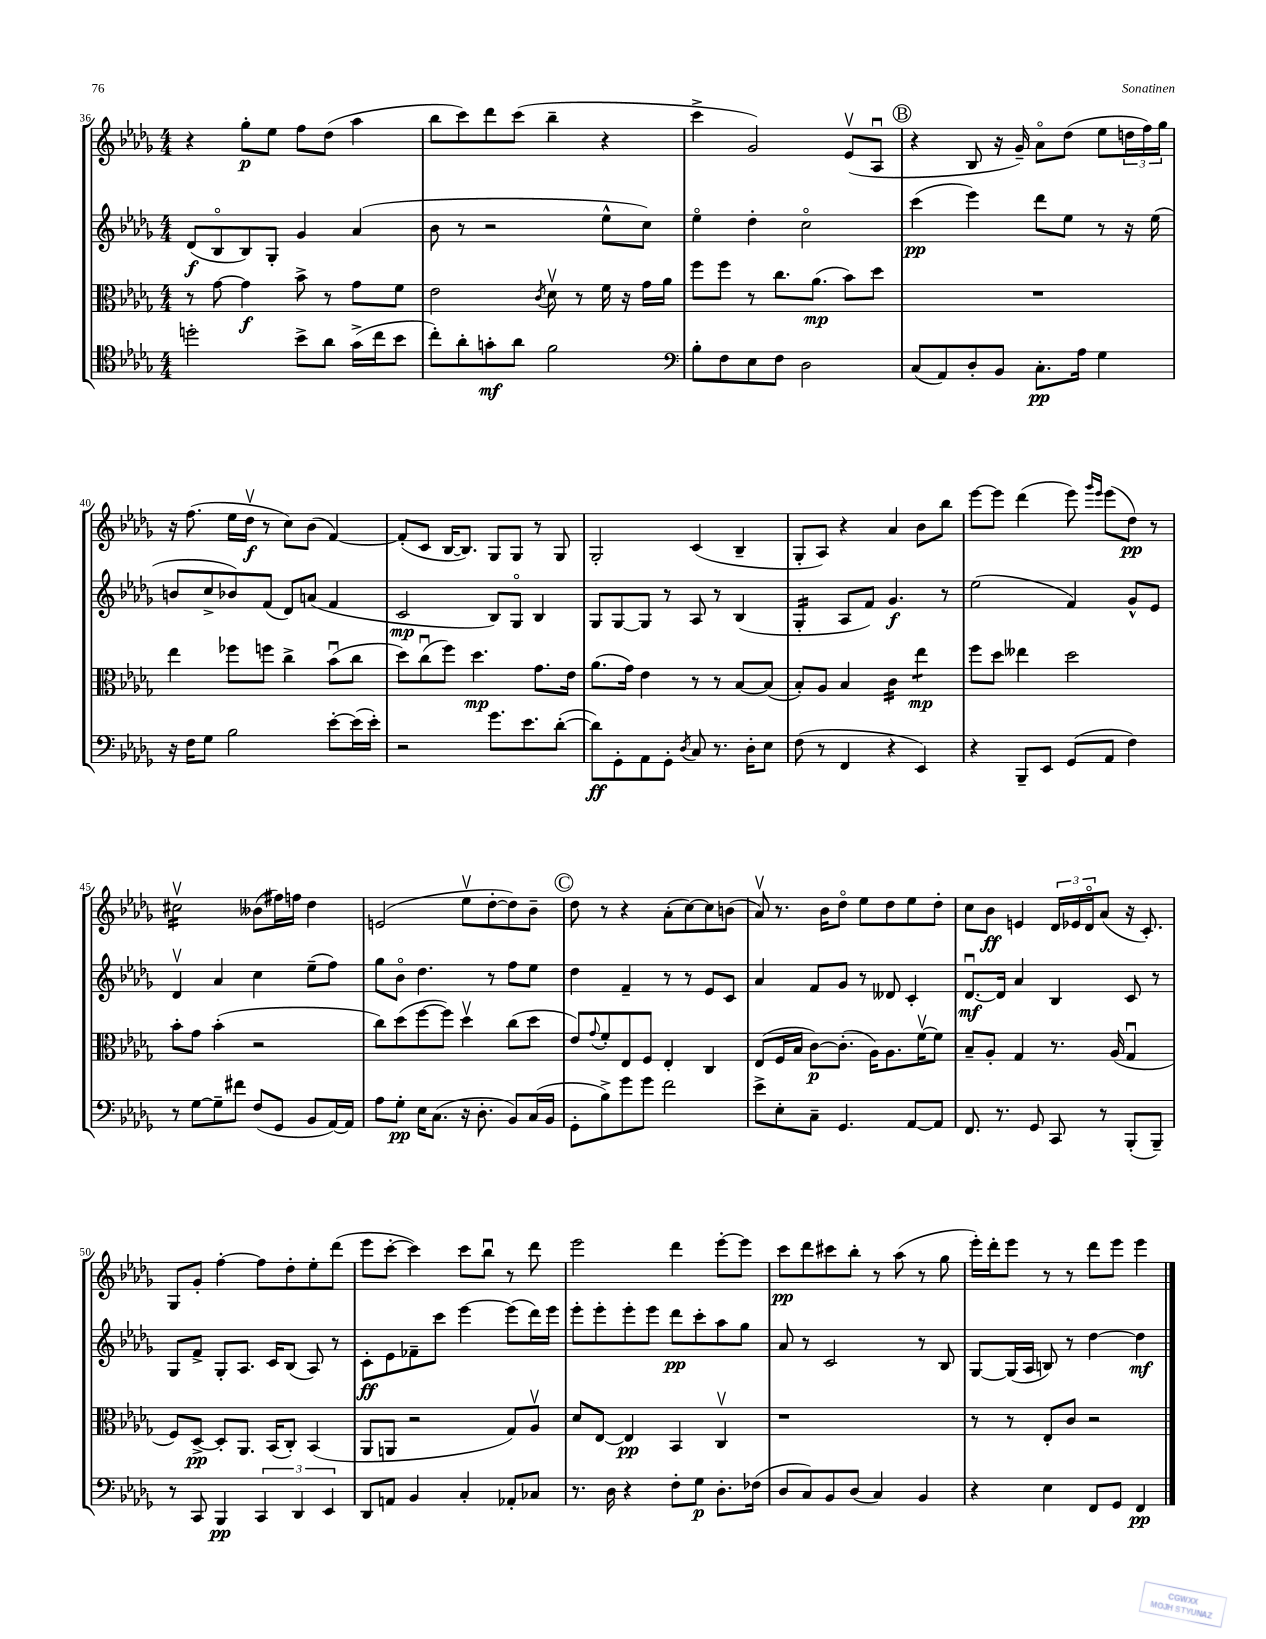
<<
\new StaffGroup <<
\new Staff = "s0" {
    \clef treble \key des \major \numericTimeSignature \time 4/4
    r4 ges''8-.\p ees''8 f''8 des''8( aes''4 |
    bes''8 c'''8) des'''8 c'''8( bes''4-- r4 |
    c'''4-> ges'2) ees'8\upbow( aes8\downbow |
    \mark \markup { \circle "B" } r4 bes8 r16 ges'16--) aes'8\flageolet des''8( ees''8 \tuplet 3/2 { d''16 f''16) ges''16 } |
    r16 f''8.( ees''16 des''16\upbow\f r8 c''8) bes'8( f'4~) |
    f'8-.( c'8 bes16~ bes8.) ges8 ges8 r8 ges8 |
    ges2-. c'4( bes4-- |
    ges8-. aes8) r4 aes'4 bes'8 bes''8 |
    ees'''8~ ees'''8 des'''4( ees'''8) \grace { ges'''16 ees'''16 } ees'''8( des''8\pp) r8 |
    cis''2:16\upbow beses'8( fis''16) f''16 des''4 |
    e'2( ees''8\upbow des''8~-. des''8) bes'8-- |
    \mark \markup { \circle "C" } des''8 r8 r4 aes'8-.( c''8~) c''8 b'8( |
    aes'8\upbow) r8. bes'16 des''8\flageolet ees''8 des''8 ees''8 des''8-. |
    c''8 bes'8\ff e'4 \tuplet 3/2 { des'16 ees'16 des'16\flageolet } aes'8( r16 c'8.-.) |
    ges8 ges'8-. f''4~-. f''8 des''8-. ees''8-. des'''8( |
    ees'''8 c'''8~-. c'''4) c'''8 bes''8\downbow r8 des'''8 |
    ees'''2 des'''4 ees'''8~-. ees'''8 |
    c'''8\pp des'''8 cis'''8 bes''8-. r8 aes''8( r8 ges''8 |
    ees'''16-.) des'''16-. ees'''8 r8 r8 des'''8 ees'''8 ees'''4 \bar "|." |
}
\new Staff = "s1" {
    \clef treble \key des \major \numericTimeSignature \time 4/4
    des'8\f( bes8\flageolet bes8) ges8-. ges'4 aes'4( |
    bes'8 r8 r2 ees''8-^ c''8) |
    ees''4\flageolet des''4-. c''2\flageolet |
    \mark \markup { \circle "B" } c'''4\pp( ees'''4) des'''8 ees''8 r8 r16 ees''16( |
    b'8 c''8-> bes'8) f'8( des'8) a'8( f'4 |
    c'2\mp bes8) ges8\flageolet bes4 |
    ges8 ges8~ ges8 r8 aes8 r8 bes4( |
    ges4:16-. aes8 f'8) ges'4.\f r8 |
    ees''2( f'4) ges'8-^ ees'8 |
    des'4\upbow aes'4 c''4 ees''8--( f''8) |
    ges''8 bes'8\flageolet des''4. r8 f''8 ees''8 |
    \mark \markup { \circle "C" } des''4 f'4-- r8 r8 ees'8 c'8 |
    aes'4 f'8 ges'8 r8 deses'8 c'4-. |
    des'8.~\downbow\mf des'16 aes'4 bes4 c'8 r8 |
    ges8 f'8-> ges8-. aes8. c'16 bes8( aes8) r8 |
    c'8-.\ff ees'8 fes'8-- c'''8 ees'''4~ ees'''8( des'''16) ees'''16 |
    ees'''8-. ees'''8-. ees'''8-. ees'''8 des'''8\pp c'''8-. aes''8 ges''8 |
    aes'8 r8 c'2 r8 bes8 |
    ges8~ ges16( aes16 b8) r8 des''4~ des''4\mf \bar "|." |
}
\new Staff = "s2" {
    \clef alto \key des \major \numericTimeSignature \time 4/4
    r8 ges'8~ ges'4\f bes'8-> r8 ges'8 f'8 |
    ees'2 \acciaccatura { c'8 } des'8\upbow r8 f'16 r16 ges'16 aes'16 |
    f''8 f''8 r8 c''8. aes'8.\mp( bes'8) des''8 |
    \mark \markup { \circle "B" } R1 |
    ees''4 fes''8 f''8 c''4-> bes'8\downbow( c''8 |
    des''8) c''8\downbow( f''8) des''4.\mp ges'8. ees'16 |
    aes'8.( ges'16) ees'4 r8 r8 bes8~ bes8( |
    bes8-.) aes8 bes4 c'4:16 ees''4:8\mp |
    f''8 des''8 eeses''4 des''2 |
    bes'8-. ges'8 bes'4-.( r2 |
    c''8) des''8( f''8~ f''8) des''4\upbow c''8( des''8 |
    \mark \markup { \circle "C" } ees'8) \appoggiatura { ges'8 } f'8-. ees8 f8 ees4-. c4 |
    ees8( f16 bes16 c'8~\p) c'8.-.( aes16) aes8. f'16~\upbow f'8 |
    bes8-- aes8-. ges4 r8. aes16( ges4\downbow |
    f8) des8~->\pp des8-. aes,8. bes,16( c8-.) bes,4( |
    aes,8 a,8 r2 ges8) aes8\upbow |
    des'8 ees8~ ees4\pp bes,4 c4\upbow |
    r1 |
    r8 r8 ees8-. c'8 r2 \bar "|." |
}
\new Staff = "s3" {
    \clef tenor \key des \major \numericTimeSignature \time 4/4
    d''2-. bes'8-> aes'8 ges'16->( c''16 bes'8 |
    c''8-.) aes'8-. g'8-.\mf aes'8 f'2 |
    \clef bass bes8-. f8 ees8 f8 des2 |
    \mark \markup { \circle "B" } c8( aes,8) des8-. bes,8 c8.-.\pp aes16 ges4 |
    r16 f16 ges8 bes2 ees'8~-. ees'16( ees'16-.) |
    r2 ges'8. ees'8. des'8~-.( |
    des'8\ff) ges,8-. aes,8 ges,8-. \acciaccatura { des8 } c8 r8. des16-. ees8 |
    f8( r8 f,4 r4 ees,4) |
    r4 bes,,8-- ees,8 ges,8( aes,8 f4) |
    r8 ges8~ ges8-- fis'8 f8( ges,8 bes,8 aes,16~) aes,16 |
    aes8 ges8-.\pp ees16 c8.( r16 des8.-. bes,8) c16( bes,16 |
    \mark \markup { \circle "C" } ges,8-. bes8->) ges'8 ges'8 f'2 |
    ees'8-> ees8-. c8-- ges,4. aes,8~ aes,8 |
    f,8. r8. ges,8 c,8 r8 bes,,8-.( bes,,8--) |
    r8 c,8 bes,,4\pp \tuplet 3/2 { c,4 des,4 ees,4 } |
    des,8 a,8 bes,4 c4-. aes,8-. ces8 |
    r8. des16 r4 f8-. ges8\p des8.-. fes16( |
    des8 c8) bes,8 des8( c4) bes,4 |
    r4 ees4 f,8 ges,8 f,4\pp \bar "|." |
}
>>
>>
\layout { \context { \Score currentBarNumber = #36 } }
